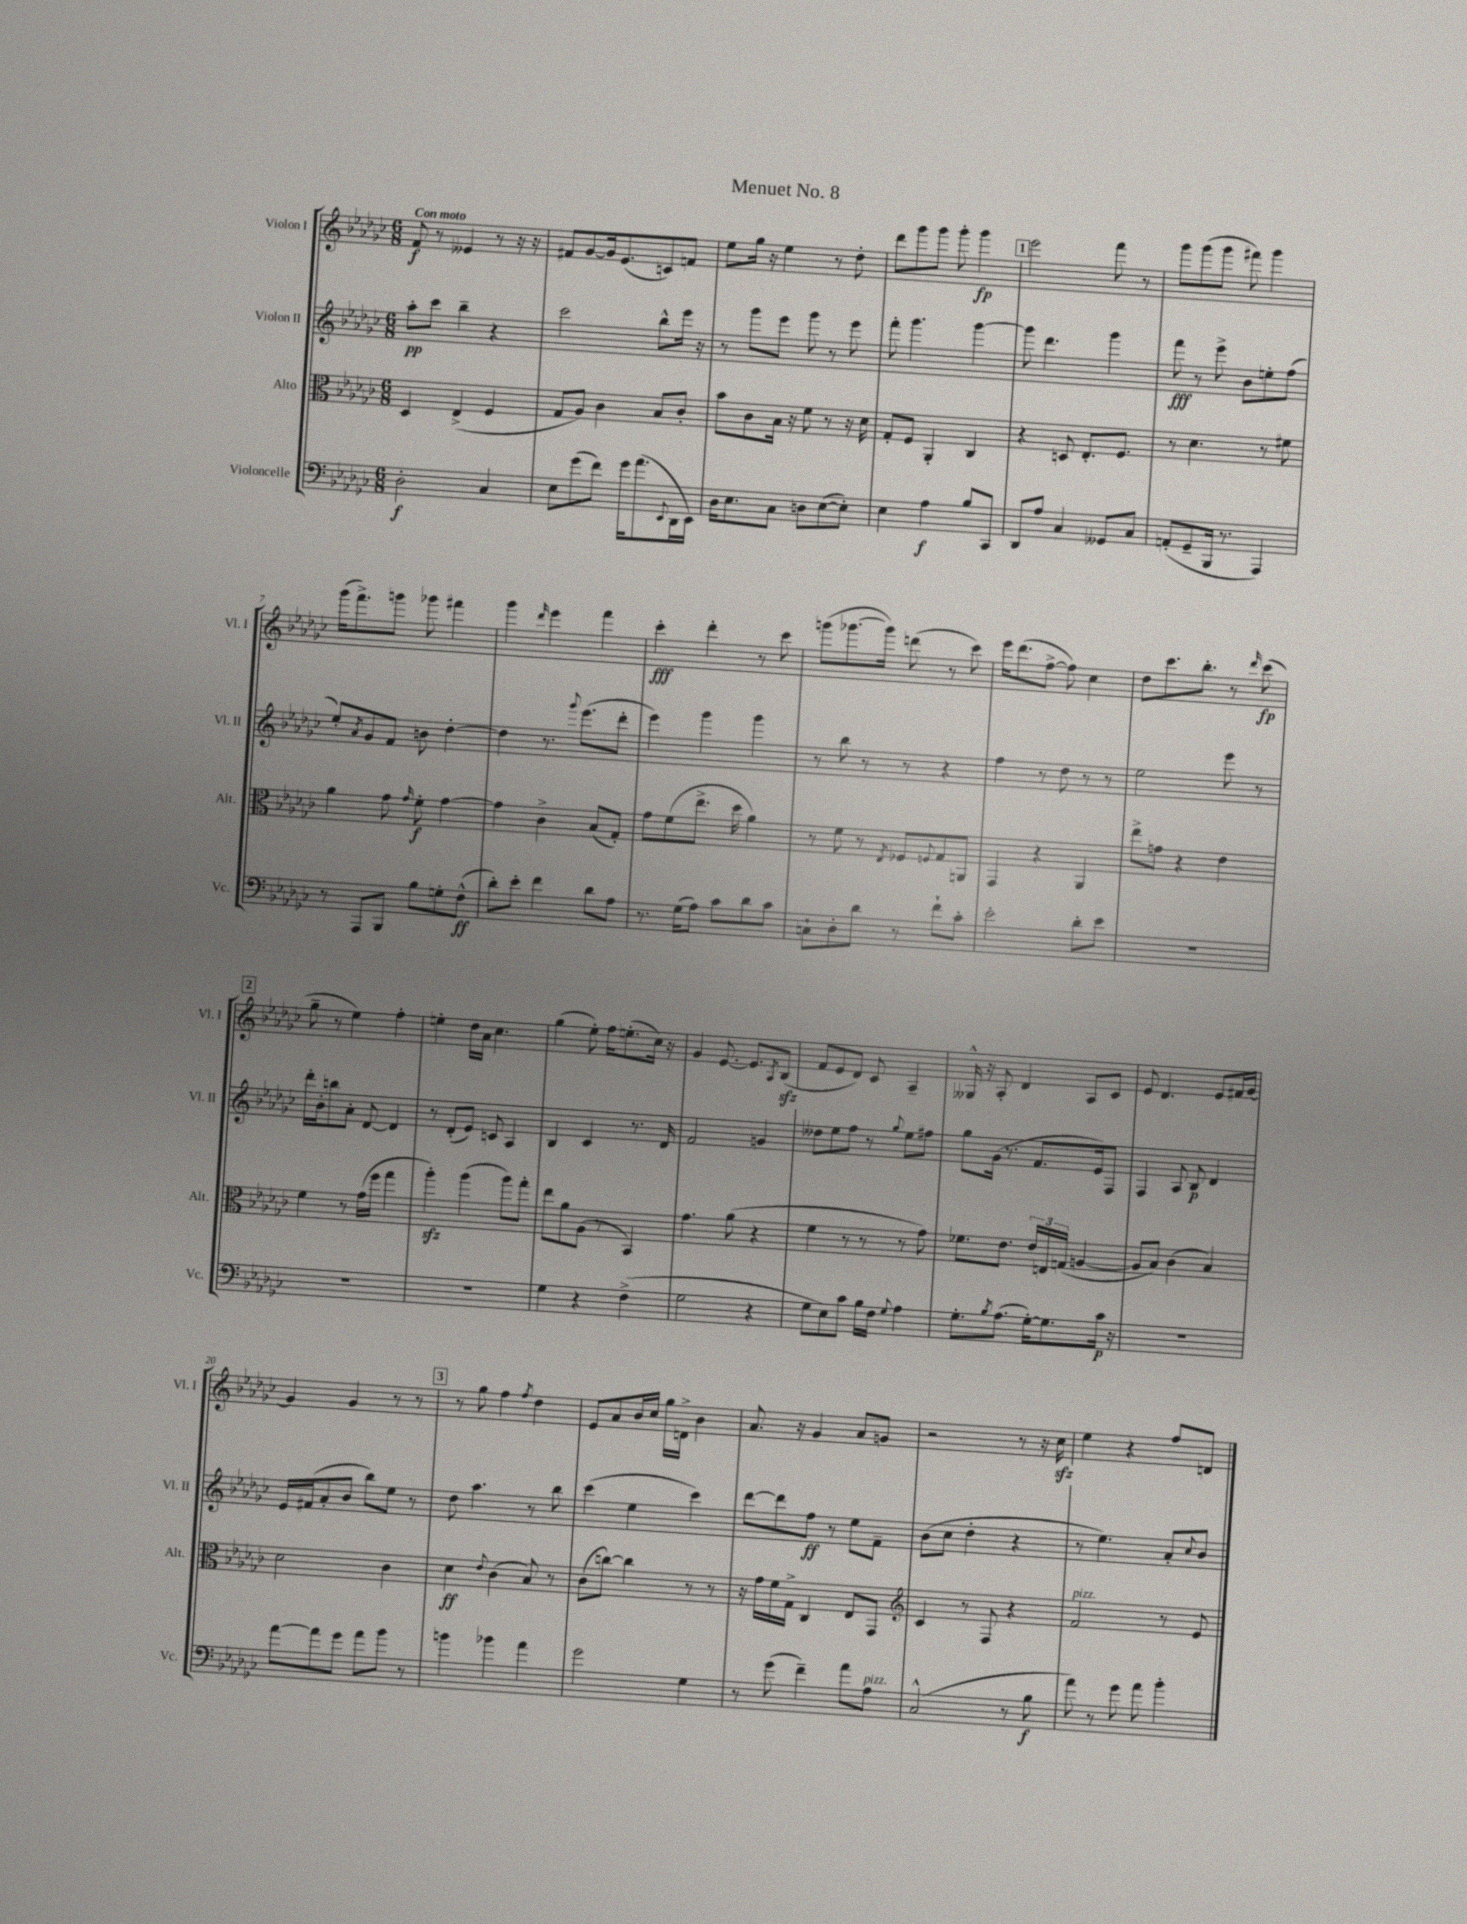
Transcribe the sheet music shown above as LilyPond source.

\header { title = "Menuet No. 8" }
<<
\new StaffGroup <<
\new Staff = "s0" \with { instrumentName = "Violon I" shortInstrumentName = "Vl. I" } {
    \clef treble \key ges \major \numericTimeSignature \time 6/8 \tempo "Con moto"
    f'8\f r8 eeses'4 r8 r16 r16 |
    fis'8 ges'8~ ges'16 ees'8.( c'8) f'8 |
    ees''8 ges''16 r16 ees''4 r8 des''8-. |
    des'''8 ges'''8 ges'''8 ges'''8-. ges'''4\fp |
    \mark \markup { \box "1" } ees'''2 f'''8 r8 |
    ges'''8 ges'''8( ges'''8 fis'''8) ges'''4 |
    ges'''16( f'''8.->) g'''8 ges'''8 fis'''4 |
    ges'''4 \grace { des'''16 } ees'''4 f'''4 |
    ces'''4-.\fff des'''4-. r8 ces'''8 |
    g'''8( ges'''8.~ ges'''16) d'''8( r8 ces'''8) |
    ees'''16 des'''8.( f''8~-> f''8) ces''4 |
    des''8 ces'''8. bes''8.-. r8 \grace { des'''16 } ces'''8\fp( |
    \mark \markup { \box "2" } ges''8-- r8 ees''4) f''4-. |
    e''4-. des''16 aes'16 ces''4. |
    ges''4( ees''8-.) f''16 e''8.-.( ces''16) r16 |
    ges'4 ees'8.~ ees'8. \acciaccatura { aes8 } bes8\sfz( |
    f'8 ees'8 des'8) ces'8 aes4-- |
    geses16-^ r16 aes8-. des'4 aes8 ces'8 |
    ees'8 des'4. ees'8 fis'16 ges'16~ |
    ges'4 ges'4 r8 r8 |
    \mark \markup { \box "3" } r8 ges''8 f''4 \acciaccatura { f''8 } des''4 |
    ees'8 aes'8 bes'16 ces''16 ges''16 d'16-> bes'4 |
    aes'8. r16 ges'4 aes'8 g'8 |
    r2 r8 r16 ces''16\sfz |
    ees''4 r4 f''8 d'8 \bar "|." |
}
\new Staff = "s1" \with { instrumentName = "Violon II" shortInstrumentName = "Vl. II" } {
    \clef treble \key ges \major \numericTimeSignature \time 6/8
    aes''8-.\pp ces'''8 bes''4-- r4 |
    ces'''2 bes''8-^ ees'''16 r16 |
    r8 ges'''8 ees'''8 ges'''8 r8 ees'''8 |
    f'''8-. ges'''4. ges'''4~ |
    \mark \markup { \box "1" } ges'''8 des'''4. ges'''4 |
    f'''8\fff r8 ees'''8-> bes'8 e''8-. f''8( |
    ees''8-.) \acciaccatura { aes'8 } ges'8 f'8 b'8 des''4~-. |
    des''4 r8. \appoggiatura { ges'''8 } ees'''8.( des'''8-. |
    ees'''4) ges'''4 ges'''4 |
    r8 bes''8 r8 r8 r4 |
    f''4 r8 des''8 r8 r8 |
    ees''2 ees'''8 r8 |
    \mark \markup { \box "2" } des'''16-. bes'16-. b''8 aes'8-. des'8~ des'4 |
    r8 des'8-.( ees'8) c'8 aes4 |
    bes4 ces'4 r8. des'16 |
    f'2 g'4 |
    deses''8 ees''8 f''8 r8 \appoggiatura { ges''8 } ees''8 fis''8 |
    ges''8 ges'16( r8. f'8. ees'16) f8 |
    f4 aes8 bes8\p des'4 |
    ees'16 fis'16( aes'8-. bes'8 bes''8) ees''8 r8 |
    \mark \markup { \box "3" } des''8 aes''4. r8 bes''8 |
    ces'''4( ees''4 ces'''4) |
    des'''8~ des'''8 f''8\ff r8 ees''8 f'8-- |
    bes'8( ces''8 des''4-. r4 |
    r8 ees''4.) aes'8-. \appoggiatura { ces''8 } bes'8 \bar "|." |
}
\new Staff = "s2" \with { instrumentName = "Alto" shortInstrumentName = "Alt." } {
    \clef alto \key ges \major \numericTimeSignature \time 6/8
    des4 ees4->( f4 |
    ges8 aes8) ces'4 bes8 ces'8-. |
    bes'8 ces'8 bes16 r16 f'8 r8 r16 des'16 |
    ges8-. f8 aes,4-. ces4 |
    \mark \markup { \box "1" } r4 d8 ees8.-. f8. |
    r8 des'4. r8 fis'8 |
    aes'4 ges'8 \grace { ges'16 } f'8-.\f ges'4~ |
    ges'4 ces'4-> bes8( ges8-.) |
    ges'8 f'8( ees''8.-> des''16 aes'4) |
    r8 f'8 r8 \acciaccatura { ees8 } fes8 \appoggiatura { f8 } ges8 a,8 |
    ges,4 r4 aes,4 |
    ees''8-> g'8 r4 ees'4 |
    \mark \markup { \box "2" } f'4 r8 ges'16( f''16 ges''4 |
    aes''4-.\sfz) aes''4( aes''8) ges''8-. |
    ees''8 aes'8 aes8( r8 bes,4) |
    ges'4. aes'8( r4 |
    f'4 r8 r8 r8 ges'8) |
    fes'8. ees'8. \tuplet 3/2 { ees'16 e16 g16( } a4~ |
    a8 bes8) ces'4( bes4) |
    des'2 ces'4 |
    \mark \markup { \box "3" } des'4\ff \appoggiatura { ees'8 } ces'4( bes8) r8 |
    ces'8( c''8~) c''4 r8 r8 |
    r16 ges'16 f'16 ges16-> ces4 ees8 ges,8 |
    \clef treble ces'4 r8 f8 r4 |
    f'2^\markup { \italic "pizz." } r8 ees'8 \bar "|." |
}
\new Staff = "s3" \with { instrumentName = "Violoncelle" shortInstrumentName = "Vc." } {
    \clef bass \key ges \major \numericTimeSignature \time 6/8
    des2-.\f ces4 |
    ees8 ges'8( f'8) ges'16 aes'8.( \appoggiatura { ees,8 } des,16 ees,16) |
    des16 ees8. ces8 d8 ees8~( ees8-.) |
    ees4 aes4\f bes8 ces,8 |
    \mark \markup { \box "1" } des,8 aes8 ces4 geses,8 ces8 |
    a,8-.( ges,8-- bes,,16 r8. aes,,4) |
    r8 aes,,8 bes,,8 bes8 g8-. f8-^\ff( |
    des'8-.) ees'8-. f'4 des'8 aes8 |
    r8. ges16( aes8) ces'8 des'8 ces'8 |
    c8-! des8-. des'8 r8 f'8-! ces'8-. |
    ees'2-. des'8-. ees'8 |
    R2. |
    \mark \markup { \box "2" } R2. |
    R2. |
    ges4 r4 f4->( |
    ges2 r4 |
    ges8 ees8) ces'8 bes16 f16 \appoggiatura { ges8 } aes4 |
    ges8.-. \acciaccatura { bes8 } aes8.( ges16~-.) ges8. ces'16\p r16 |
    R2. |
    aes'8~ aes'8 ges'8 aes'8 bes'8 r8 |
    \mark \markup { \box "3" } b'4 bes'4 aes'4 |
    ges'2 ges4 |
    r8 ges'8( f'4--) aes'8 aes8^\markup { \italic "pizz." } |
    ces2-^( r8 bes8\f |
    aes'8) r8 ges'8 aes'8 bes'4-. \bar "|." |
}
>>
>>
